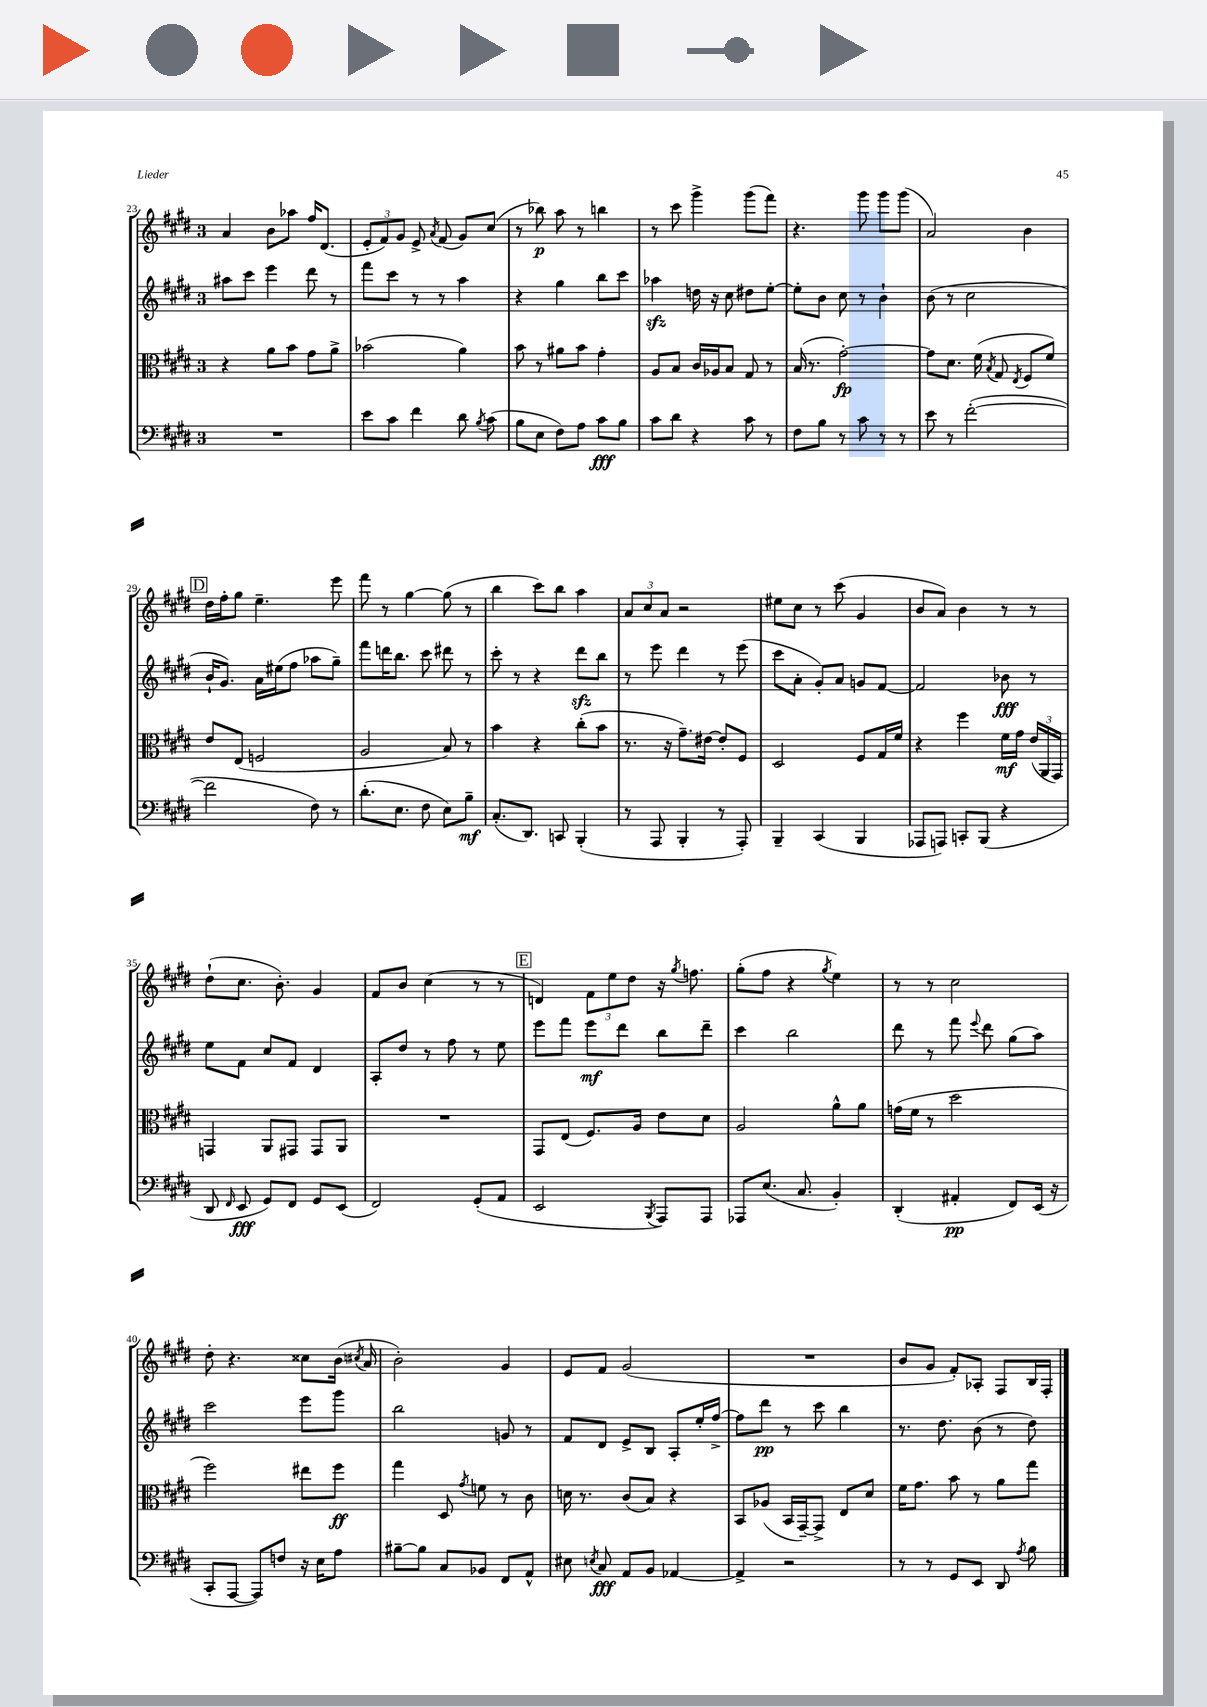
<<
\new StaffGroup <<
\new Staff = "s0" {
    \clef treble \key e \major \once \override Staff.TimeSignature.style = #'single-digit \time 3/4
    \autoBeamOff a'4 b'8[ aes''8] fis''16[ dis'8.]( |
    \tuplet 3/2 { e'8[-. fis'8) gis'8] } e'8-> \acciaccatura { a'8 } fis'8( gis'8[) cis''8]( |
    r8 bes''8\p) a''8 r8 b''4 |
    r8 cis'''8 gis'''4-> gis'''8[( fis'''8]) |
    r4. gis'''8 gis'''8[ gis'''8]( |
    a'2) b'4 |
    \mark \markup { \box "D" } dis''16[ fis''16-. gis''8] e''4.-- e'''8 |
    fis'''8 r8 gis''4~ gis''8( r8 |
    b''4 cis'''8[) b''8] a''4 |
    \tuplet 3/2 { a'8[ cis''8 a'8] } r2 |
    eis''8[ cis''8] r8 cis'''8( gis'4 |
    b'8[ a'8]) b'4 r8 r8 |
    dis''8[-!( cis''8.] b'8.-.) gis'4 |
    fis'8[ b'8] cis''4( r8 r8 |
    \mark \markup { \box "E" } d'4) \tuplet 3/2 { fis'8[ e''8 dis''8] } r16 \acciaccatura { gis''8 } f''8. |
    gis''8[-.( fis''8] r4 \acciaccatura { gis''8 } e''4) |
    r8 r8 cis''2 |
    dis''8-. r4. cisis''8[ b'16]( \acciaccatura { cis''8 } a'16 |
    b'2-.) gis'4 |
    e'8[ fis'8] gis'2( |
    R2. |
    b'8[ gis'8] fis'8[-.) aes8]-. fis8[ b16 fis16]-. \bar "|." |
}
\new Staff = "s1" {
    \clef treble \key e \major \once \override Staff.TimeSignature.style = #'single-digit \time 3/4
    \autoBeamOff ais''8[ cis'''8] e'''4 dis'''8 r8 |
    fis'''8[ cis'''8] r8 r8 a''4 |
    r4 gis''4 b''8[ cis'''8] |
    aes''4\sfz d''16 r16 cis''8 dis''8[ e''8]~-. |
    e''8[-. b'8] cis''8 r8 b'4-! |
    b'8( r8 cis''2 |
    \mark \markup { \box "D" } b'16[-! gis'8.]) a'16[ eis''16( fis''8] aes''8[ gis''8]--) |
    fis'''8[ d'''16 b''8.] cis'''8 dis'''8 r8 |
    cis'''8-. r8 r4 dis'''8[\sfz b''8] |
    r8 e'''8 dis'''4 r8 e'''8( |
    cis'''8[ a'8]-. gis'8[-.) a'8] g'8[ fis'8]~ |
    fis'2 bes'8\fff r8 |
    e''8[ fis'8] cis''8[ fis'8] dis'4 |
    a8[-. dis''8] r8 fis''8 r8 e''8 |
    \mark \markup { \box "E" } e'''8[ fis'''8] e'''8[\mf dis'''8] b''8[ dis'''8]-- |
    cis'''4 b''2 |
    dis'''8 r8 fis'''8 \appoggiatura { e'''8 } dis'''8 gis''8[( a''8]) |
    cis'''2 e'''8[ gis'''8] |
    b''2 g'8 r8 |
    fis'8[ dis'8] e'8[-> b8] a8[-. e''16-. fis''16]~-> |
    fis''8[ dis'''8]\pp r8 cis'''8 b''4 |
    r8. dis''8. b'8( r8 dis''8) \bar "|." |
}
\new Staff = "s2" {
    \clef alto \key e \major \once \override Staff.TimeSignature.style = #'single-digit \time 3/4
    \autoBeamOff r4 a'8[ b'8] gis'8[ a'8]-> |
    bes'2( a'4) |
    b'8 r8 ais'8[ b'8] gis'4-. |
    a8[ b8] cis'16[ aes16 b8] gis8 r8 |
    b16( r8. gis'2~-.\fp) |
    gis'8[ dis'8.] fis'16( \acciaccatura { b8 } gis8 \acciaccatura { e8 } fis8[ fis'8]) |
    \mark \markup { \box "D" } e'8[ e8]( f2 |
    a2 b8) r8 |
    b'4 r4 cis''8[-.( b'8] |
    r8. r16 gis'8.[--) eis'16]~ eis'8[-. fis8] |
    dis2 fis8[ gis16 fis'16] |
    r4 fis''4 fis'16[\mf gis'16] \tuplet 3/2 { e'16[( a,16 gis,16]) } |
    g,4 a,8[ gis,8] gis,8[ a,8] |
    R2. |
    \mark \markup { \box "E" } gis,8[ e8]( fis8.[) a16] e'8[ dis'8] |
    a2 a'8[-^ a'8] |
    g'16[( fis'16] r8 dis''2 |
    fis''2) eis''8[ fis''8]\ff |
    gis''4 dis8 \acciaccatura { gis'8 } f'8 r8 cis'8 |
    d'16 r8. cis'8[( b8]) r4 |
    b,8[ aes8]( b,16[ gis,16~--) gis,8]-> e8[ dis'8] |
    fis'16[ gis'8.] b'8 r8 a'8[ gis''8] \bar "|." |
}
\new Staff = "s3" {
    \clef bass \key e \major \once \override Staff.TimeSignature.style = #'single-digit \time 3/4
    \autoBeamOff R2. |
    e'8[ cis'8] fis'4 dis'8 \acciaccatura { b8 } cis'8( |
    b8[ e8] fis8[) a8] cis'8[\fff b8] |
    cis'8[ dis'8] r4 cis'8 r8 |
    fis8[ b8] r8 cis'8 r8 r8 |
    e'8 r8 fis'2~-.( |
    \mark \markup { \box "D" } fis'2 fis8) r8 |
    dis'8.[-.( e8.] fis8 e8[) b8]--\mf |
    cis8.[-.( dis,8.]) c,8 b,,4-.( |
    r8 a,,8 b,,4-. r8 a,,8-.) |
    b,,4-- cis,4( b,,4 |
    aes,,8[ a,,8]) c,8[-. b,,8]( r4 |
    dis,8 \grace { fis,16 } e,8\fff gis,8[) fis,8] gis,8[ e,8]( |
    fis,2) gis,8[-.( a,8] |
    \mark \markup { \box "E" } e,2 \acciaccatura { b,,8 } a,,8[) a,,8] |
    aes,,8[ e8.]( cis8. b,4-.) |
    dis,4-.( ais,4-.\pp fis,8[) e,16]( r16 |
    cis,8[-. a,,8]~ a,,8[) f8] r16 e16[ a8] |
    bis8[~-- bis8] cis8[ bes,8] fis,8[ a,8]-^ |
    eis8 \acciaccatura { e8 } cis8\fff a,8[ b,8] aes,4~ |
    aes,4-> r2 |
    r8 r8 gis,8[ e,8] dis,8 \acciaccatura { a8 } b8 \bar "|." |
}
>>
>>
\layout { \context { \Score currentBarNumber = #23 } }
